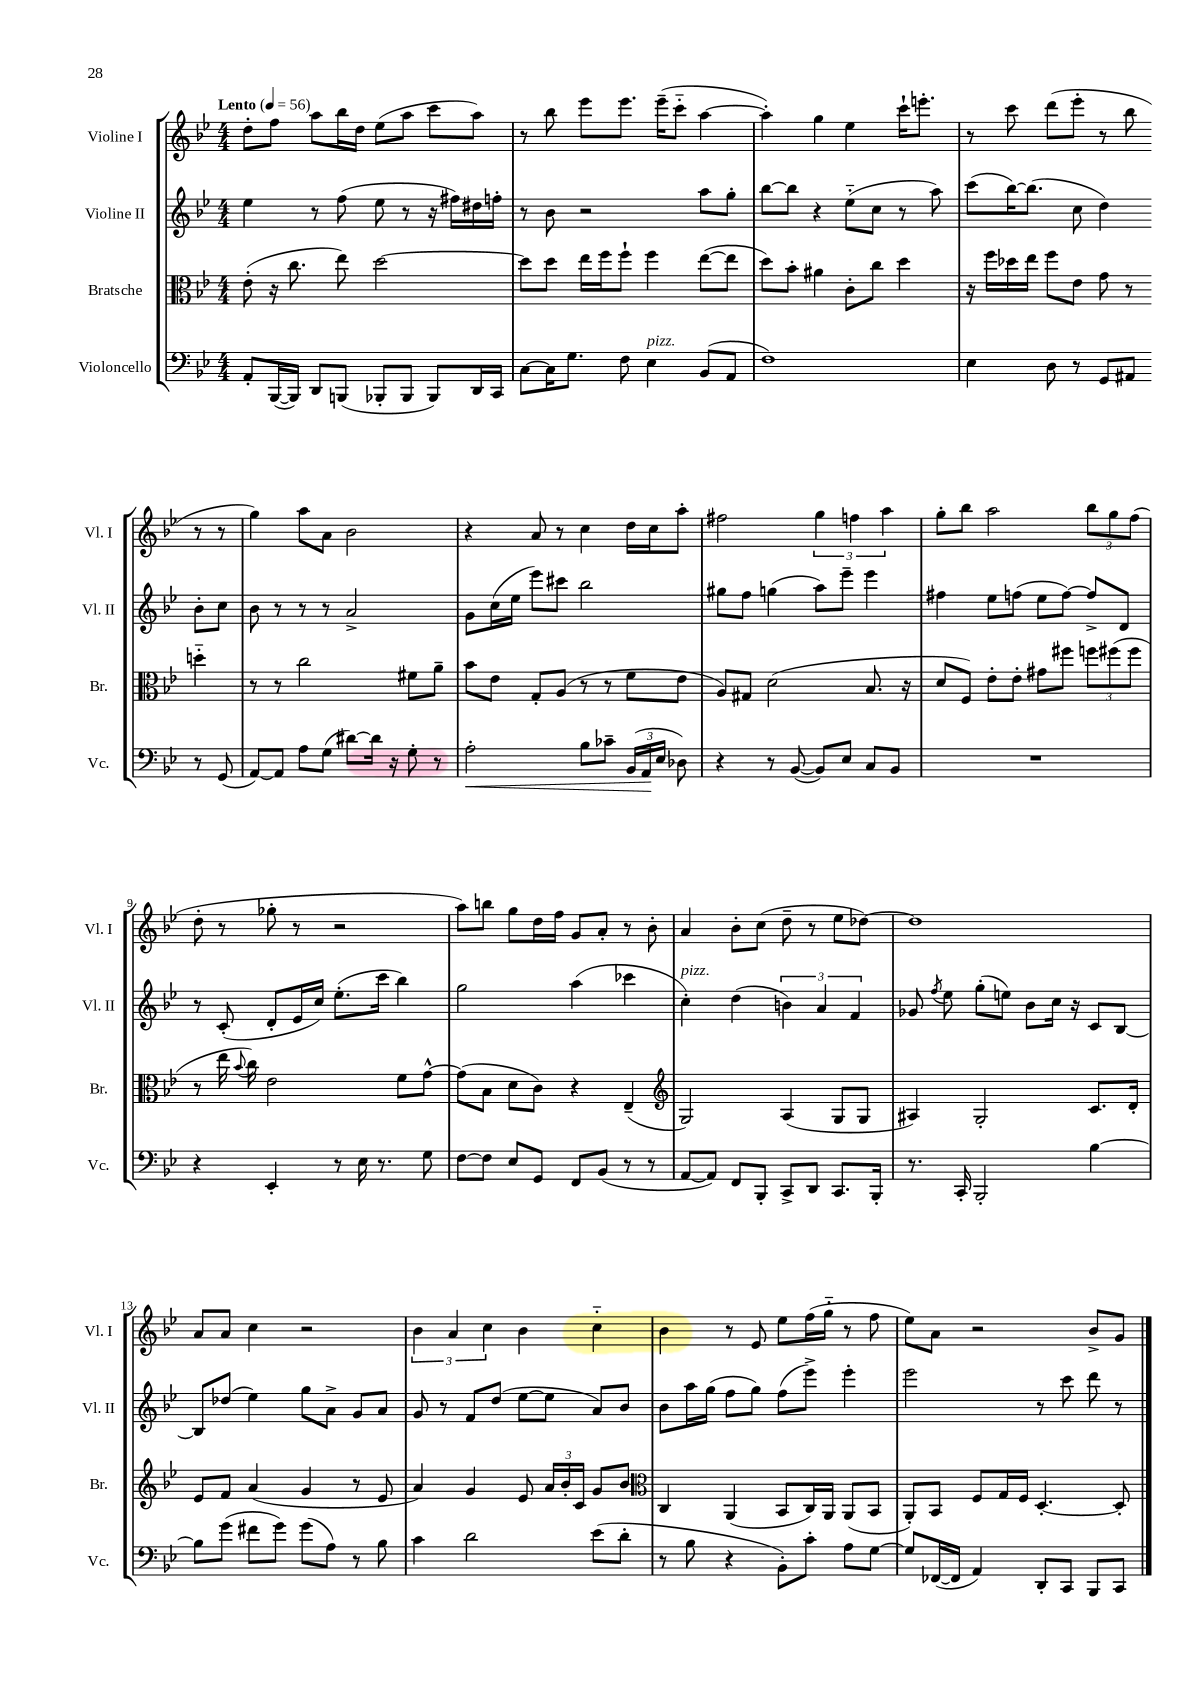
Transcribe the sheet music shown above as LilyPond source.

<<
\new StaffGroup <<
\new Staff = "s0" \with { instrumentName = "Violine I" shortInstrumentName = "Vl. I" } {
    \clef treble \key bes \major \numericTimeSignature \time 4/4 \tempo "Lento" 4 = 56
    \autoBeamOff d''8[-. f''8] a''8[ bes''16 d''16] ees''8[( a''8] c'''8[ a''8]) |
    r8 bes''8 ees'''8[ ees'''8.] ees'''16[--( c'''8]-_ a''4~ |
    a''4-.) g''4 ees''4 c'''16[-! e'''8.]-. |
    r8 c'''8 d'''8[( ees'''8]-. r8 bes''8 r8 r8 |
    g''4) a''8[ a'8] bes'2 |
    r4 a'8 r8 c''4 d''16[ c''16 a''8]-. |
    fis''2 \tuplet 3/2 { g''4 f''4 a''4 } |
    g''8[-. bes''8] a''2 \tuplet 3/2 { bes''8[ g''8 f''8]( } |
    d''8-. r8 ges''8-. r8 r2 |
    a''8[) b''8] g''8[ d''16 f''16] g'8[ a'8]-. r8 bes'8-. |
    a'4 bes'8[-. c''8]( d''8-- r8 ees''8[ des''8]~) |
    des''1 |
    a'8[ a'8] c''4 r2 |
    \tuplet 3/2 { bes'4 a'4 c''4 } bes'4 c''4-_ |
    bes'4 r8 ees'8 ees''8[ f''16( g''16]-_ r8 f''8 |
    ees''8[) a'8] r2 bes'8[-> g'8] \bar "|." |
}
\new Staff = "s1" \with { instrumentName = "Violine II" shortInstrumentName = "Vl. II" } {
    \clef treble \key bes \major \numericTimeSignature \time 4/4
    \autoBeamOff ees''4 r8 f''8( ees''8 r8 r16 fis''16[) dis''16 f''16]-. |
    r8 bes'8 r2 a''8[ g''8]-. |
    bes''8[~ bes''8] r4 ees''8[-_( c''8] r8 a''8) |
    c'''8[( bes''16~) bes''8.]( c''8 d''4) bes'8[-. c''8] |
    bes'8 r8 r8 r8 a'2-> |
    g'8[ c''16( ees''16] ees'''8[) cis'''8] bes''2 |
    gis''8[ f''8] g''4( a''8[) ees'''8]-- ees'''4 |
    fis''4 ees''8[ f''8]( ees''8[ f''8]~) f''8[-> d'8] |
    r8 c'8-.( d'8[-. ees'16 c''16]) ees''8.[-.( c'''16] bes''4) |
    g''2 a''4( ces'''4 |
    c''4-.^\markup { \italic "pizz." }) d''4( \tuplet 3/2 { b'4) a'4 f'4 } |
    ges'8 \acciaccatura { f''8 } ees''8 g''8[-.( e''8]) bes'8[ c''16] r16 c'8[ bes8]~ |
    bes8[ des''8]( ees''4) g''8[ a'8]-> g'8[ a'8] |
    g'8 r8 f'8[ d''8]( ees''8[~ ees''8] a'8[) bes'8] |
    bes'8[ a''16 g''16]( f''8[ g''8]) f''8[( ees'''8]->) ees'''4-. |
    ees'''2 r8 c'''8 d'''8 r8 \bar "|." |
}
\new Staff = "s2" \with { instrumentName = "Bratsche" shortInstrumentName = "Br." } {
    \clef alto \key bes \major \numericTimeSignature \time 4/4
    \autoBeamOff ees'8-.( r16 c''8. ees''8) d''2~ |
    d''8[ d''8] ees''16[ f''16 f''8]-! f''4 ees''8[~( ees''8] |
    d''8[) bes'8]-. ais'4 c'8[-. c''8] d''4 |
    r16 f''16[ des''16 ees''16] f''8[ ees'8] g'8 r8 d''4-_ |
    r8 r8 c''2 fis'8[ a'8]-- |
    bes'8[ ees'8] g8[-. a8]( r8 r8 f'8[ ees'8] |
    a8[) gis8] d'2( bes8. r16 |
    d'8[ f8]) ees'8[-. ees'8]-. gis'8[ fis''8] \tuplet 3/2 { f''8[ fis''8( fis''8] } |
    r8 ees''16 \appoggiatura { bes'8 } c''16) ees'2 f'8[ g'8]~-^ |
    g'8[( bes8] d'8[ c'8]) r4 ees4--( |
    \clef treble g2) a4( g8[ g8] |
    ais4) g2-. c'8.[ d'16]-. |
    ees'8[ f'8] a'4( g'4 r8 ees'8 |
    a'4) g'4 ees'8 \tuplet 3/2 { a'16[ bes'16-. c'16] } g'8[ bes'8] |
    \clef alto c4 a,4( bes,8[ c16) a,16] a,8[( bes,8] |
    a,8[-.) bes,8] f8[ g16 f16] d4.~-. d8-. \bar "|." |
}
\new Staff = "s3" \with { instrumentName = "Violoncello" shortInstrumentName = "Vc." } {
    \clef bass \key bes \major \numericTimeSignature \time 4/4
    \autoBeamOff a,8[-. bes,,16~( bes,,16]) d,8[ b,,8]( bes,,8[-. bes,,8] bes,,8[) d,16 c,16] |
    c8[~ c16 g8.] f8 ees4^\markup { \italic "pizz." } bes,8[( a,8] |
    f1) |
    ees4 d8 r8 g,8[ ais,8] r8 g,8( |
    a,8[~) a,8] a8[ g8]( dis'8[~) dis'16] r16 g8-. r8 |
    a2-.\< bes8[ ces'8]-- \tuplet 3/2 { bes,16[( a,16\! ees16] } des8) |
    r4 r8 bes,8~( bes,8[) ees8] c8[ bes,8] |
    R1 |
    r4 ees,4-. r8 ees16 r8. g8 |
    f8[~ f8] ees8[ g,8] f,8[ bes,8]( r8 r8 |
    a,8[~ a,8]) f,8[ bes,,8]-. c,8[-> d,8] c,8.[ bes,,16]-. |
    r8. c,16-. bes,,2-. bes4~ |
    bes8[ g'8]( fis'8[ g'8]) g'8[( a8]) r8 bes8 |
    c'4 d'2 ees'8[( d'8]-. |
    r8 bes8 r4 bes,8[-.) c'8]-. a8[ g8]~ |
    g8[ fes,16~( fes,16] a,4) d,8[-. c,8] bes,,8[ c,8] \bar "|." |
}
>>
>>
